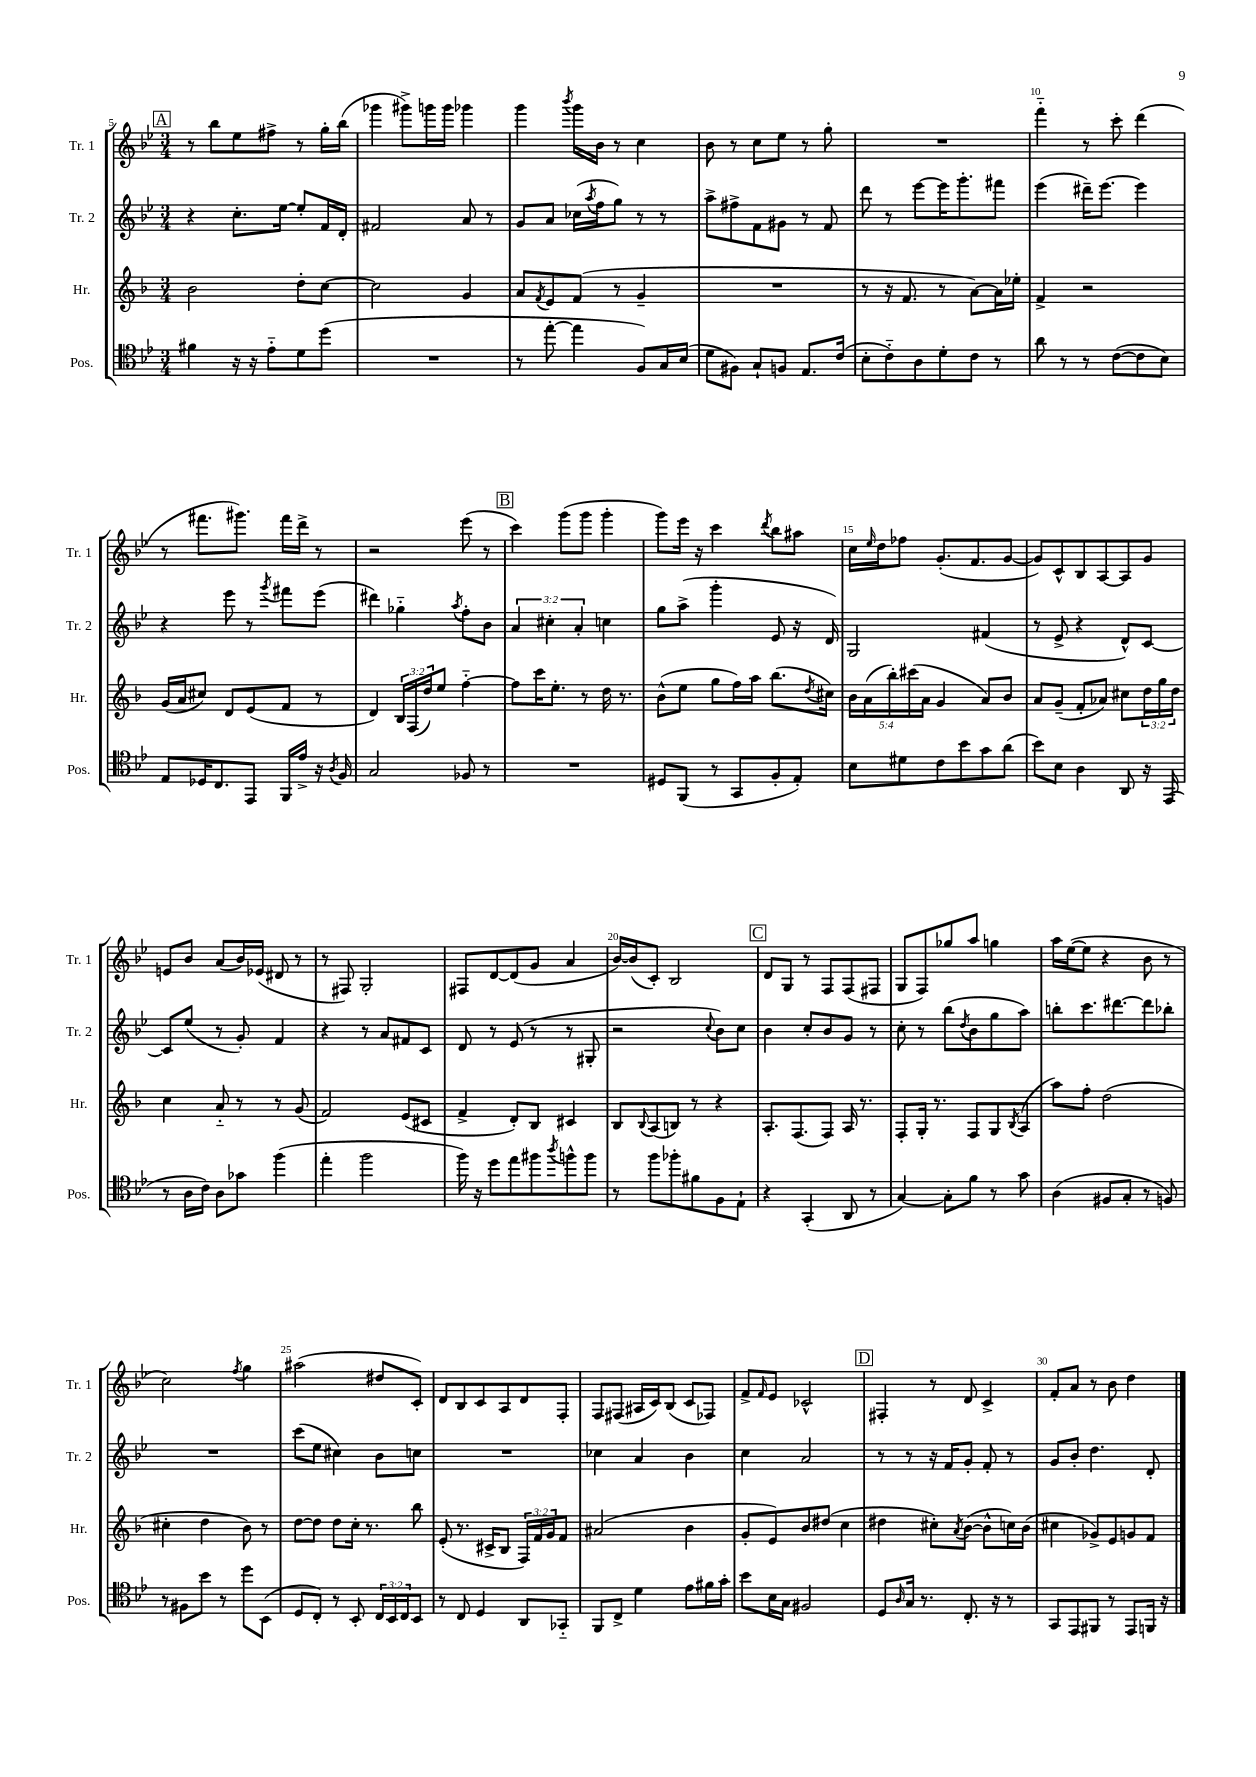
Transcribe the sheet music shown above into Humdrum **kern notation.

**kern	**kern	**kern	**kern
*part4	*part3	*part2	*part1
*staff4	*staff3	*staff2	*staff1
*I"Pos.	*I"Hr.	*I"Tr. 2	*I"Tr. 1
*I'Pos.	*I'Hr.	*I'Tr. 2	*I'Tr. 1
*clefC4	*clefG2	*clefG2	*clefG2
*k[b-e-]	*k[b-]	*k[b-e-]	*k[b-e-]
*M3/4	*M3/4	*M3/4	*M3/4
!!LO:REH:place=s1:t=A
=5	=5	=5	=5
4f#X\	2b-\	4r	8r
.	.	.	8bb-\L
16r	.	8.cc'\L	8ee-\
16r	.	.	.
8e-\L	.	.	8ff#X^\J
.	.	[16ee-\Jk	.
8d\	8dd'\L	8ee-'/L]	8r
(8dd\J	[8cc\J	16f/L	16gg'\LL
.	.	16d'/JJ	(16bb-\JJ
=6	=6	=6	=6
2.r	2cc\]	2f#X/	4ggg-X\
.	.	.	8ggg#X^\L)
.	.	.	16gggn\L
.	.	.	16ggg\JJ
.	4g/	8a/	4ggg-X\
.	.	8r	.
=7	=7	=7	=7
8r	8a/L	8g/L	4ggg\
.	8qf/	.	.
[8ee-'\	8e/	8a/J	.
.	.	.	8qbbb-/
4ee-\]	(8f/J	(16cc-X\LL	16ggg\LL
.	.	8qaa/	.
.	.	16ff\J	16b-\JJ
.	8r	8gg\J)	8r
8F/L)	4g~/	8r	4cc\
16G/L	.	8r	.
(16B-/JJ	.	.	.
=8	=8	=8	=8
8d\L	2.r	8aa^\L	8b-\
8F#X\J)	.	8ff#X^\	8r
8G`/L	.	8f\	8cc\L
8Fn/J	.	8g#X\J	8ee-\J
8.E-/L	.	8r	8r
.	.	8f/	8gg'\
(16c/Jk	.	.	.
=9	=9	=9	=9
8B-'\L	8r	8ddd\	2.r
8c\)	16r	8r	.
.	8.f/	.	.
8A\	.	[8eee-\L	.
8d'\	8r	16eee-\K]	.
.	.	8.ggg'\	.
8c\J	[8a\L)	.	.
8r	16a\L]	8fff#X\J	.
.	16ee-X'\JJ	.	.
=10	=10	=10	=10
8a\	4f^/	(4eee-\	4fff\
8r	.	.	.
8r	2r	16ddd#X~\KL)	8r
.	.	[8.eee-\J	.
([8c\L	.	.	8ccc'\
8c\]	.	4eee-\]	(4ddd\
8B-\J)	.	.	.
!!LO:LB:g=z
=11	=11	=11	=11
8E-/L	(16g/LL	4r	8r
.	16a/J	.	.
16D-X/K	8cc#X/J)	.	8.fff#X\L
8.C/	.	.	.
.	8d/L	8eee-\	.
.	.	.	8.ggg#X\J)
8EE-/J	(8e/	8r	.
.	.	8qggg/	.
16FF/LL	8f/J	8fff#X\L	16fff#\LL
16e-^/JJ	.	.	16ddd^\JJ
16r	8r	(8eee-\J	8r
8qA/	.	.	.
16F/	.	.	.
=12	=12	=12	=12
2G/	4d/)	4ddd#X\)	2r
.	24B-/LL	4gg-X\	.
.	(24F/	.	.
.	24dd/J)	.	.
.	8ee/J	.	.
.	.	8qaa/	.
8F-X/	[4ff\	8ff'\L	(8eee-\
8r	.	8b-\J	8r
!!LO:REH:place=s1:t=B
=13	=13	=13	=13
2.r	8ff\L]	6a/	4ccc\)
.	16ccc\K	.	.
.	.	6cc#X'\	.
.	8.ee'\J	.	.
.	.	.	(8ggg\L
.	.	6a'/	.
.	8r	.	8ggg\J
.	16dd\	4ccn\	4ggg'\
.	8.r	.	.
=14	=14	=14	=14
8D#X/L	(8b-^^\L	8gg\L	8ggg\L)
(8FF/J	8ee\J	(8aa^\J	16eee-\Jk
.	.	.	16r
8r	8gg\L	4ggg'\	4ccc\
8GG/L	16ff\L)	.	.
.	16aa\JJ	.	.
.	.	.	8qddd/
8F'/	(8.bb-\L	8e-/	8bb-\L
8E-'/J)	.	16r	8aa#X\J
.	8qdd/	.	.
.	16cc#X\Jk)	16d/)	.
=15	=15	=15	=15
8B-\L	20b-\LL	2G/	16cc\LL
.	(20a\	.	.
.	.	.	16qqee-/
.	.	.	16dd\J
.	20bb-'\)	.	.
8d#X\	.	.	8ff-X\J
.	(20ccc#X\	.	.
.	20a\JJ	.	.
8c\	4g/	.	(8.g'/L
8b-\	.	.	.
.	.	.	8.f/
8g\	8a/L)	(4f#X/	.
(8a\J	8b-/J	.	[8g/J
=16	=16	=16	=16
8b-\L)	8a/L	8r	8g/L])
8B-\J	(8g~/J	8e-^/	8c^^/
4A\	8f'/L	4r	8B-/
.	8a-X/J)	.	[8A/
8AA/	8cc#X\L	8d^^/L)	8A/]
16r	24dd\L	[8c/J	8g/J
.	24gg\	.	.
(16EE-/	.	.	.
.	24dd\JJ	.	.
!!LO:LB:g=z
=17	=17	=17	=17
8r	4cc\	8c/L]	8en/L
16A\LL	.	(8ee-/J	8b-/J
16c\JJ)	.	.	.
8A\L	8a/	8r	(8a/L
8g-X\J	8r	8g'/)	16b-/L)
.	.	.	(16e-X/JJ
(4ff\	8r	4f/	8d#X/
.	(8g/	.	8r
=18	=18	=18	=18
4ee-'\	2f/)	4r	8r
.	.	.	8F#X/)
2ff\	.	8r	2G'/
.	.	8a/L	.
.	(8e/L	8f#X/	.
.	8c#X/J	8c/J	.
=19	=19	=19	=19
16ff\)	4f^/	8d/	8F#X/L
16r	.	.	.
8dd\L	.	8r	[8d/
8ee-\	8d'/L)	(8e-/	(8d/]
8ff#X\	8B-/J	8r	8g/J
8qaa/	.	.	.
8ffn^^\	4c#X/	8r	4a/
8ff\J	.	8G#X'/	.
=20	=20	=20	=20
8r	8B-/L	2r	[16b-/LL)
.	.	.	(16b-/J]
.	8qqB-/	.	.
8ff\L	(8A/	.	8c'/J)
8ff-X'\	8Bn/J)	.	2B-/
8f#X\	8r	.	.
.	.	8qqcc/	.
8F\	4r	8b-\L)	.
8E-`\J	.	8cc\J	.
!!LO:REH:place=s1:t=C
=21	=21	=21	=21
4r	8.A'/L	4b-\	8d/L
.	.	.	8G/J
.	(8.F/	.	.
(4GG'/	.	8cc'/L	8r
.	8F/J)	8b-/	8F/L
8AA/	16A/	8g/J	(8F/
.	8.r	.	.
8r	.	8r	8F#X/J
=22	=22	=22	=22
[4G/)	8F'/L	8cc'\	8G/L
.	16G'/Jk	8r	8F/)
.	8.r	.	.
8G'\L]	.	(8bb-\L	8gg-X/
.	.	8qdd/	.
8f\J	8F/L	8b-\	8aa/J
8r	8G/	8gg\	4ggn\
.	8qB-/	.	.
8g\	(8A/J	8aa\J)	.
=23	=23	=23	=23
(4A\	8aa\L)	8bbn'\L	16aa\LL
.	.	.	([16ee-\J
.	8ff'\J	8.ccc\	8ee-\J]
8F#X/L	(2dd\	.	4r
.	.	[8.ddd#X\	.
8G'/J	.	.	.
8r	.	8ddd#\]	8b-\
8Fn/)	.	8bb-X'\J	8r
!!LO:LB:g=z
=24	=24	=24	=24
8r	4cc#X'\	2.r	2cc\)
8F#X\L	.	.	.
8b-\J	4dd\	.	.
8r	.	.	.
.	.	.	8qff/
8dd\L	8b-\)	.	4gg\
(8BB-\J	8r	.	.
=25	=25	=25	=25
8D/L	[8dd\L	(8ccc\L	(2aa#X\
8C'/J)	8dd\J]	8ee-\J	.
8r	8dd\L	4cc#X\)	.
8BB-'/	16cc'\Jk	.	.
.	8.r	.	.
24C/LL	.	8b-\L	8dd#X/L
24BB-/	.	.	.
24C/J	.	.	.
8BB-/J	8bb-\	8ccn\J	8c'/J)
=26	=26	=26	=26
8r	(8e'/	2.r	8d/L
8C/	8.r	.	8B-/
4D/	.	.	8c/
.	16c#X^/KL	.	.
.	8B-/J	.	8A/
8AA/L	24F/LL)	.	8d/
.	24f/	.	.
.	24g/J	.	.
8GG-X/J	8f/J	.	8F'/J
=27	=27	=27	=27
8FF/L	(2a#X/	4cc-X\	8F/L
8C^/J	.	.	(8F#X/J
4d\	.	4a/	16A#X/LL
.	.	.	16c/J)
.	.	.	(8B-/J
8e-\L	4b-\	4b-\	8c/L
16f#X\L	.	.	8F-X/J)
16g'\JJ	.	.	.
=28	=28	=28	=28
8b-\L	8g'/L	4cc\	8f^/L
.	.	.	16qqf/
16B-\L	8e/)	.	8e-/J
16G\JJ	.	.	.
2F#X/	8b-/	2a/	2c-X^^/
.	(8dd#X/J	.	.
.	4cc\	.	.
!!LO:REH:place=s1:t=D
=29	=29	=29	=29
8D/L	4dd#X\	8r	4F#X'/
16qqA/	.	.	.
16G/Jk	.	8r	.
8.r	.	.	.
.	8cc#X'\L)	16r	8r
.	.	16f/KL	.
.	8qa/	.	.
8.C'/	([8b-\J	8g'/J	8d/
.	8b-^^\L]	8f'/	4c^/
16r	.	.	.
8r	16ccn\L)	8r	.
.	(16b-\JJ	.	.
=30	=30	=30	=30
8GG/L	4cc#X\	8g/L	8f'/L
8EE-/	.	8b-'/J	8a/J
8FF#X/J	8g-X^/L)	4.dd\	8r
8r	8e/	.	8b-\
8EE-/L	8gn/	.	4dd\
16FFn/Jk	8f/J	8d'/	.
16r	.	.	.
==	==	==	==
*-	*-	*-	*-
